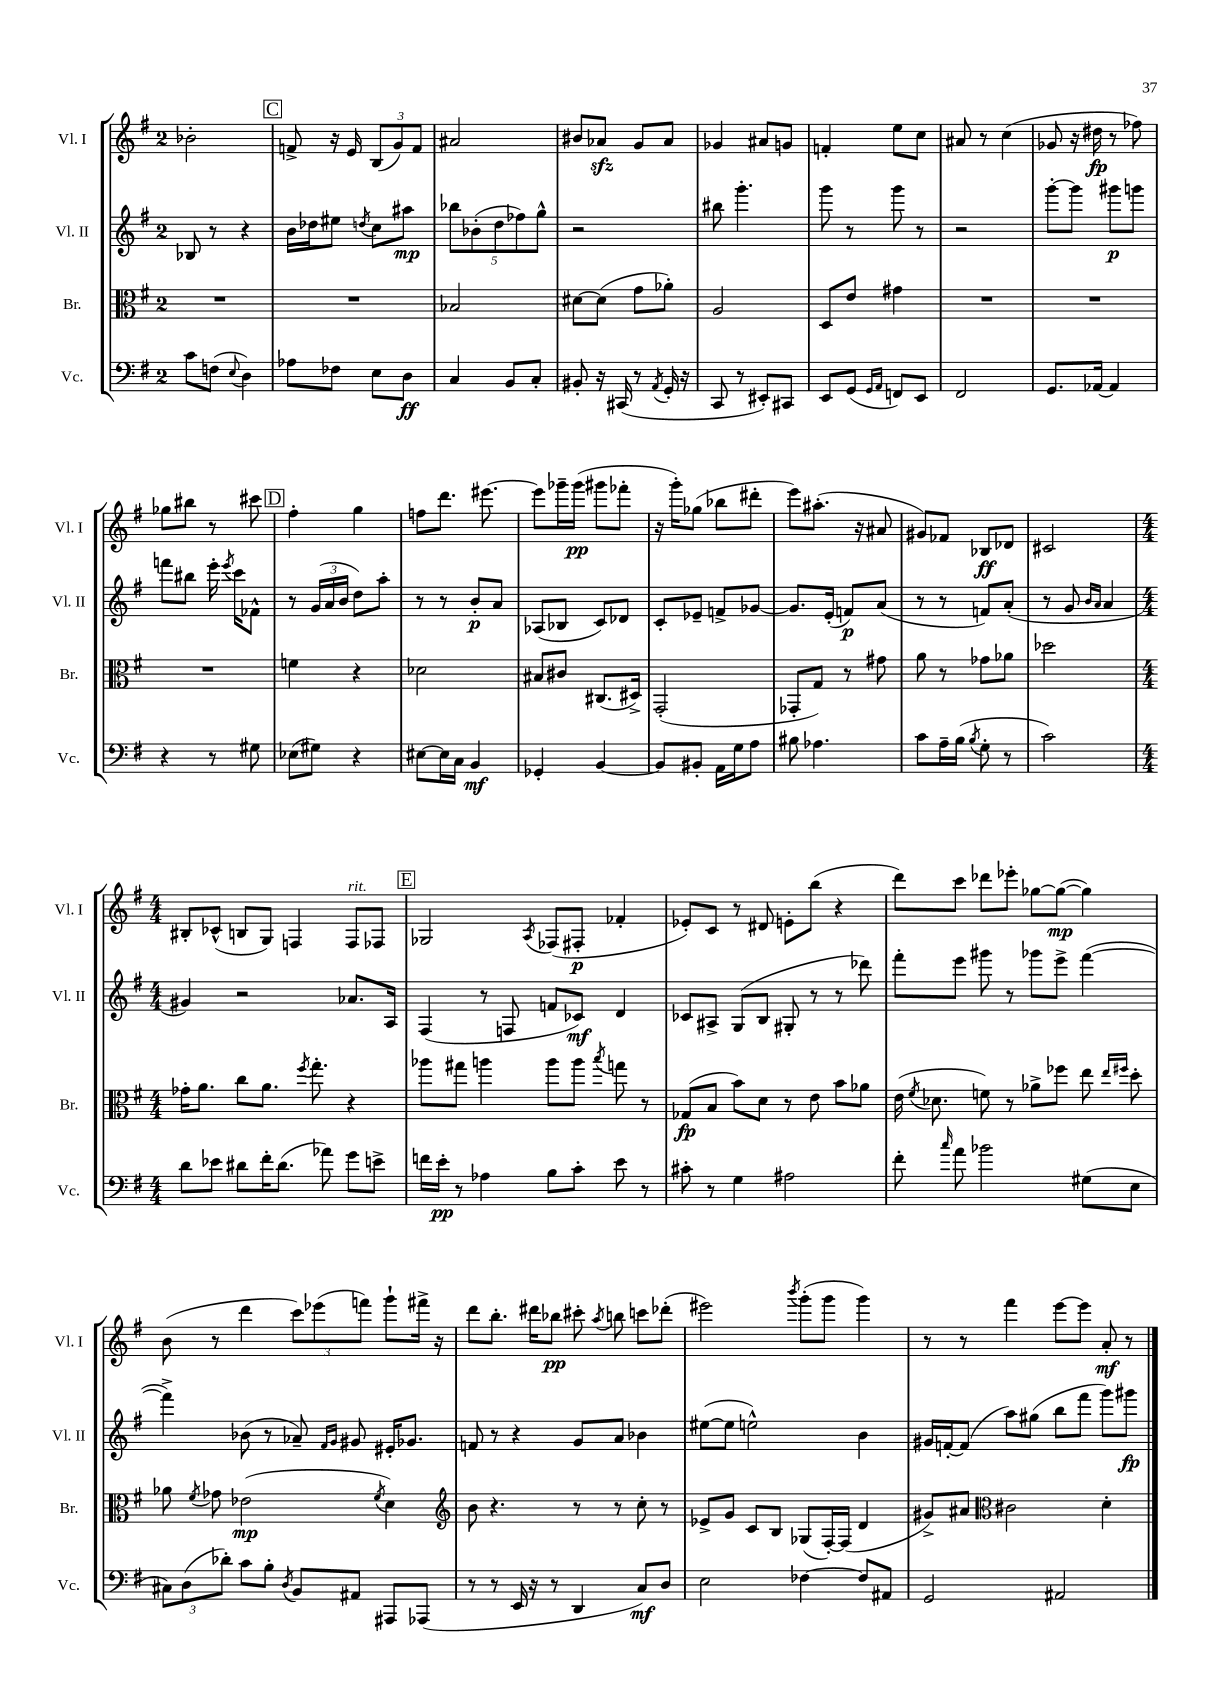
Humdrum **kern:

**kern	**dynam	**kern	**dynam	**kern	**dynam	**kern	**dynam
*part4	*part4	*part3	*part3	*part2	*part2	*part1	*part1
*staff4	*staff4	*staff3	*staff3	*staff2	*staff2	*staff1	*staff1
*I"Vc.	*	*I"Br.	*	*I"Vl. II	*	*I"Vl. I	*
*I'Vc.	*	*I'Br.	*	*I'Vl. II	*	*I'Vl. I	*
*clefF4	*	*clefC3	*	*clefG2	*	*clefG2	*
*k[f#]	*	*k[f#]	*	*k[f#]	*	*k[f#]	*
*M2/4	*	*M2/4	*	*M2/4	*	*M2/4	*
=19	=19	=19	=19	=19	=19	=19	=19
8c\L	.	2r	.	8B-X/	.	2b-X'\	.
(8Fn\J	.	.	.	8r	.	.	.
8qqE/	.	.	.	.	.	.	.
4D\)	.	.	.	4r	.	.	.
!!LO:REH:place=s1:t=C
=20	=20	=20	=20	=20	=20	=20	=20
8A-X\L	.	2r	.	16b\LL	.	8fn^/	.
.	.	.	.	16dd-X\J	.	.	.
8F-X\J	.	.	.	8ee#X\J	.	16r	.
.	.	.	.	.	.	16e/	.
.	.	.	.	8qddn/	.	.	.
8E\L	.	.	.	8cc\L	.	(12B/L	.
.	.	.	.	.	.	12g/)	.
8D\J	ff	.	.	8aa#X\J	mp	.	.
.	.	.	.	.	.	12f/J	.
=21	=21	=21	=21	=21	=21	=21	=21
4C/	.	2B-X/	.	10bb-X\L	.	2a#X/	.
.	.	.	.	(10b-X'\	.	.	.
.	.	.	.	10dd\	.	.	.
8BB/L	.	.	.	.	.	.	.
.	.	.	.	10ff-X\)	.	.	.
8C'/J	.	.	.	.	.	.	.
.	.	.	.	10gg^^\J	.	.	.
=22	=22	=22	=22	=22	=22	=22	=22
8BB#X'/	.	[8d#X\L	.	2r	.	8b#X/L	.
16r	.	(8d#\J]	.	.	.	8a-Xzz/J	.
(16CC#X/	.	.	.	.	.	.	.
8r	.	8g\L	.	.	.	8g/L	.
8qAA/	.	.	.	.	.	.	.
16GG'/	.	8a-X'\J)	.	.	.	8a-/J	.
16r	.	.	.	.	.	.	.
=23	=23	=23	=23	=23	=23	=23	=23
8CC/	.	2A/	.	8bb#X\	.	4g-X/	.
8r	.	.	.	4.ggg'\	.	.	.
8EE#X'/L)	.	.	.	.	.	8a#X/L	.
8CC#X/J	.	.	.	.	.	8gn/J	.
=24	=24	=24	=24	=24	=24	=24	=24
8EE/L	.	8D/L	.	8ggg\	.	4fn'/	.
(8GG/J	.	8e/J	.	8r	.	.	.
16qqGG/LL	.	.	.	.	.	.	.
16qqAA/JJ	.	.	.	.	.	.	.
8FFn/L)	.	4g#X\	.	8ggg\	.	8ee\L	.
8EE/J	.	.	.	8r	.	8cc\J	.
=25	=25	=25	=25	=25	=25	=25	=25
2FF#/	.	2r	.	2r	.	8a#X/	.
.	.	.	.	.	.	8r	.
.	.	.	.	.	.	(4cc\	.
=26	=26	=26	=26	=26	=26	=26	=26
8.GG/L	.	2r	.	[8ggg'\L	.	8g-X/	.
.	.	.	.	8ggg\J]	.	16r	.
[16AA-X/Jk	.	.	.	.	.	16dd#X\	fp
4AA-/]	.	.	.	8ggg#X\L	p	8r	.
.	.	.	.	8gggn\J	.	8ff-X\)	.
!!LO:LB:g=z
=27	=27	=27	=27	=27	=27	=27	=27
4r	.	2r	.	8fffn\L	.	8gg-X\L	.
.	.	.	.	8bb#X\J	.	8bb#X\J	.
8r	.	.	.	16eee'\	.	8r	.
.	.	.	.	8qeee/	.	.	.
.	.	.	.	16ccc\KL	.	.	.
8G#X\	.	.	.	8f-X^^\J	.	8ccc#X\	.
!!LO:REH:place=s1:t=D
=28	=28	=28	=28	=28	=28	=28	=28
(8E-X\L	.	4fn\	.	8r	.	4ff#'\	.
8G#X\J)	.	.	.	(24g/LL	.	.	.
.	.	.	.	24a/	.	.	.
.	.	.	.	24b/JJ	.	.	.
4r	.	4r	.	8dd\L)	.	4gg\	.
.	.	.	.	8aa'\J	.	.	.
=29	=29	=29	=29	=29	=29	=29	=29
[8E#X\L	.	2d-X\	.	8r	.	8ffn\L	.
16E#\L]	.	.	.	8r	.	8.ddd\J	.
16C\JJ	.	.	.	.	.	.	.
4BB/	mf	.	.	8b'/L	p	.	.
.	.	.	.	.	.	[8.eee#X\	.
.	.	.	.	8a/J	.	.	.
=30	=30	=30	=30	=30	=30	=30	=30
4GG-X'/	.	8B#X/L	.	(8A-X/L	.	8eee#\L]	.
.	.	8c#X/J	.	8B-X/J	.	16ggg-X~\L	.
.	.	.	.	.	.	(16ggg-\JJ	pp
[4BB/	.	(8.C#X/L	.	8c/L)	.	8ggg#X\L	.
.	.	.	.	8d-X/J	.	8fff-X'\J	.
.	.	16D#X^/Jk)	.	.	.	.	.
=31	=31	=31	=31	=31	=31	=31	=31
8BB/L]	.	(2GG'/	.	8c'/L	.	16r	.
.	.	.	.	.	.	16ggg'\KL)	.
8BB#X'/J	.	.	.	8e-X~/J	.	(8gg-X\J	.
16AA\LL	.	.	.	8fn^/L	.	8bb-X\L	.
16G\J	.	.	.	.	.	.	.
8A\J	.	.	.	[8g-X/J	.	8ddd#X'\J	.
=32	=32	=32	=32	=32	=32	=32	=32
8B#X\	.	8GG-X'/L	.	8.g-/L]	.	8eee\L)	.
4.A-X\	.	8G/J)	.	.	.	(8.aa#X'\J	.
.	.	.	.	(16e'/Jk	.	.	.
.	.	8r	.	8fn/L)	p	.	.
.	.	.	.	.	.	16r	.
.	.	8g#X\	.	(8a/J	.	8a#X/	.
=33	=33	=33	=33	=33	=33	=33	=33
8c\L	.	8a\	.	8r	.	8g#X/L)	.
16A~\L	.	8r	.	8r	.	8f-X/J	.
(16B\JJ	.	.	.	.	.	.	.
8qB/	.	.	.	.	.	.	.
8G'\	.	8g-X\L	.	8fn/L)	.	8B-X/L	ff
8r	.	8a-X\J	.	(8a'/J	.	8d-X/J	.
=34	=34	=34	=34	=34	=34	=34	=34
2c\)	.	2dd-X\	.	8r	.	2c#X/	.
.	.	.	.	8g/	.	.	.
.	.	.	.	16qqb/LL	.	.	.
.	.	.	.	16qqa/JJ	.	.	.
.	.	.	.	4a/	.	.	.
!!LO:LB:g=z
=35	=35	=35	=35	=35	=35	=35	=35
*M4/4	*	*M4/4	*	*M4/4	*	*M4/4	*
8d\L	.	16g-X'\KL	.	4g#X/)	.	8B#X'/L	.
.	.	8.a\J	.	.	.	.	.
8e-X\J	.	.	.	.	.	(8c-X^^/J	.
8d#X\L	.	8cc\L	.	2r	.	8Bn/L	.
16f#'\K	.	8.a\J	.	.	.	8G/J)	.
(8.d#\J	.	.	.	.	.	.	.
.	.	.	.	.	.	4Fn/	.
.	.	8qff#/	.	.	.	.	.
.	.	8.gg'\	.	.	.	.	.
8a-X\)	.	.	.	.	.	.	.
!	!	!	!	!	!	!LO:TX:a:i:t=rit.	!
8g\L	.	4r	.	8.a-X/L	.	8F/L	.
8en^\J	.	.	.	.	.	8F-X/J	.
.	.	.	.	16A/Jk	.	.	.
!!LO:REH:place=s1:t=E
=36	=36	=36	=36	=36	=36	=36	=36
16fn\LL	.	8aa-X\L	.	(4F#/	.	2G-X/	.
16e'\JJ	pp	.	.	.	.	.	.
8r	.	8gg#X\J	.	.	.	.	.
4A-X\	.	4aan\	.	8r	.	.	.
.	.	.	.	8Fn/	.	.	.
.	.	.	.	.	.	8qA/	.
8B\L	.	8aa\L	.	8fn/L	.	(8F-X/L	.
8c'\J	.	8aa\J	.	8c-X/J)	mf	8F#X'/J	p
.	.	8qbb/	.	.	.	.	.
8e\	.	8ggn\	.	4d/	.	4f-X'/	.
8r	.	8r	.	.	.	.	.
=37	=37	=37	=37	=37	=37	=37	=37
8c#X'\	.	(8G-X/L	fp	8c-X/L	.	8e-X'/L)	.
8r	.	8B/J	.	8A#X^/J	.	8c/J	.
4G\	.	8b\L)	.	(8G/L	.	8r	.
.	.	8d\J	.	8B/J	.	8d#X/	.
2A#X\	.	8r	.	8G#X'/	.	8en'\L	.
.	.	8e\	.	8r	.	(8bb\J	.
.	.	8b\L	.	8r	.	4r	.
.	.	8a-X\J	.	8ddd-X\)	.	.	.
=38	=38	=38	=38	=38	=38	=38	=38
8f#'\	.	(16e\	.	8fff#'\L	.	8ddd\L)	.
.	.	8qf#/	.	.	.	.	.
.	.	8.d-X\	.	.	.	.	.
16qqcc/	.	.	.	.	.	.	.
8a\	.	.	.	8eee\J	.	8ccc\J	.
2b-X\	.	8fn\)	.	8ggg#X\	.	8ddd-X\L	.
.	.	8r	.	8r	.	8eee-X'\J	.
.	.	8a-X^\L	.	8ggg-X\L	.	[8gg-X\L	.
.	.	8ff-X\J	.	8eee^\J	.	(8gg-\J_	mp
(8G#X\L	.	8ee\	.	([4fff#\	.	4gg-\])	.
.	.	16qqee/LL	.	.	.	.	.
.	.	16qqff#X/JJ	.	.	.	.	.
8E\J	.	8dd'\	.	.	.	.	.
!!LO:LB:g=z
=39	=39	=39	=39	=39	=39	=39	=39
12C#X\L)	.	8a-X\	.	4fff#^\])	.	(8b\	.
(12D\	.	.	.	.	.	.	.
.	.	8qf#/	.	.	.	.	.
.	.	8g-X\	.	.	.	8r	.
12d-X'\J)	.	.	.	.	.	.	.
8c\L	.	(2e-X\	mp	(8b-X\	.	4ddd\	.
8B'\J	.	.	.	8r	.	.	.
8qD/	.	.	.	.	.	.	.
8BB/L	.	.	.	8a-X~/)	.	12ccc\L)	.
.	.	.	.	.	.	(12eee-X\	.
.	.	.	.	16qqf#/LL	.	.	.
.	.	.	.	16qqg/JJ	.	.	.
8AA#X/J	.	.	.	8g#X/	.	.	.
.	.	.	.	.	.	12fffn\J)	.
.	.	8qf#/	.	.	.	.	.
8AAA#X/L	.	4d\)	.	16e#X'/KL	.	8ggg`\L	.
.	.	.	.	8.g-X/J	.	.	.
(8AAA-X/J	.	.	.	.	.	16fff#X^\Jk	.
.	.	.	.	.	.	16r	.
=40	=40	=40	=40	=40	=40	=40	=40
*	*	*clefG2	*	*	*	*	*
8r	.	8b\	.	8fn/	.	8ddd\L	.
8r	.	4.r	.	8r	.	8.bb'\J	.
16EE/	.	.	.	4r	.	.	.
16r	.	.	.	.	.	16ddd#X\KL	.
8r	.	.	.	.	.	8bb-X\J	pp
4DD/	.	8r	.	8g/L	.	8ccc#X'\	.
.	.	.	.	.	.	8qaa/	.
.	.	8r	.	8a/J	.	8bbn\	.
8C/L)	mf	8cc'\	.	4b-X\	.	8cccn\L	.
8D/J	.	8r	.	.	.	(8ddd-X'\J	.
=41	=41	=41	=41	=41	=41	=41	=41
2E\	.	8e-X^/L	.	([8ee#X\L	.	2eee#X\)	.
.	.	8g/J	.	8ee#\J]	.	.	.
.	.	8c/L	.	2een^^\)	.	.	.
.	.	8B/J	.	.	.	.	.
.	.	.	.	.	.	8qbbb/	.
[4F-X\	.	(8G-X/L	.	.	.	(8ggg'\L	.
.	.	[16F#'/L)	.	.	.	8ggg\J	.
.	.	(16F#/JJ]	.	.	.	.	.
8F-/L]	.	4d/	.	4b\	.	4ggg\)	.
8AA#X/J	.	.	.	.	.	.	.
=42	=42	=42	=42	=42	=42	=42	=42
2GG/	.	8g#X^/L)	.	16g#X/LL	.	8r	.
.	.	.	.	[16fn'/J	.	.	.
.	.	8a#X/J	.	(8f/J]	.	8r	.
*	*	*clefC3	*	*	*	*	*
.	.	2c#X\	.	8aa\L)	.	4fff#\	.
.	.	.	.	(8gg#X\J	.	.	.
2AA#X/	.	.	.	8bb\L	.	[8eee\L	.
.	.	.	.	8fff#\J	.	8eee\J]	.
.	.	4d'\	.	8ggg\L)	.	8a'/	mf
.	.	.	.	8ggg#X\J	fp	8r	.
==	==	==	==	==	==	==	==
*-	*-	*-	*-	*-	*-	*-	*-
